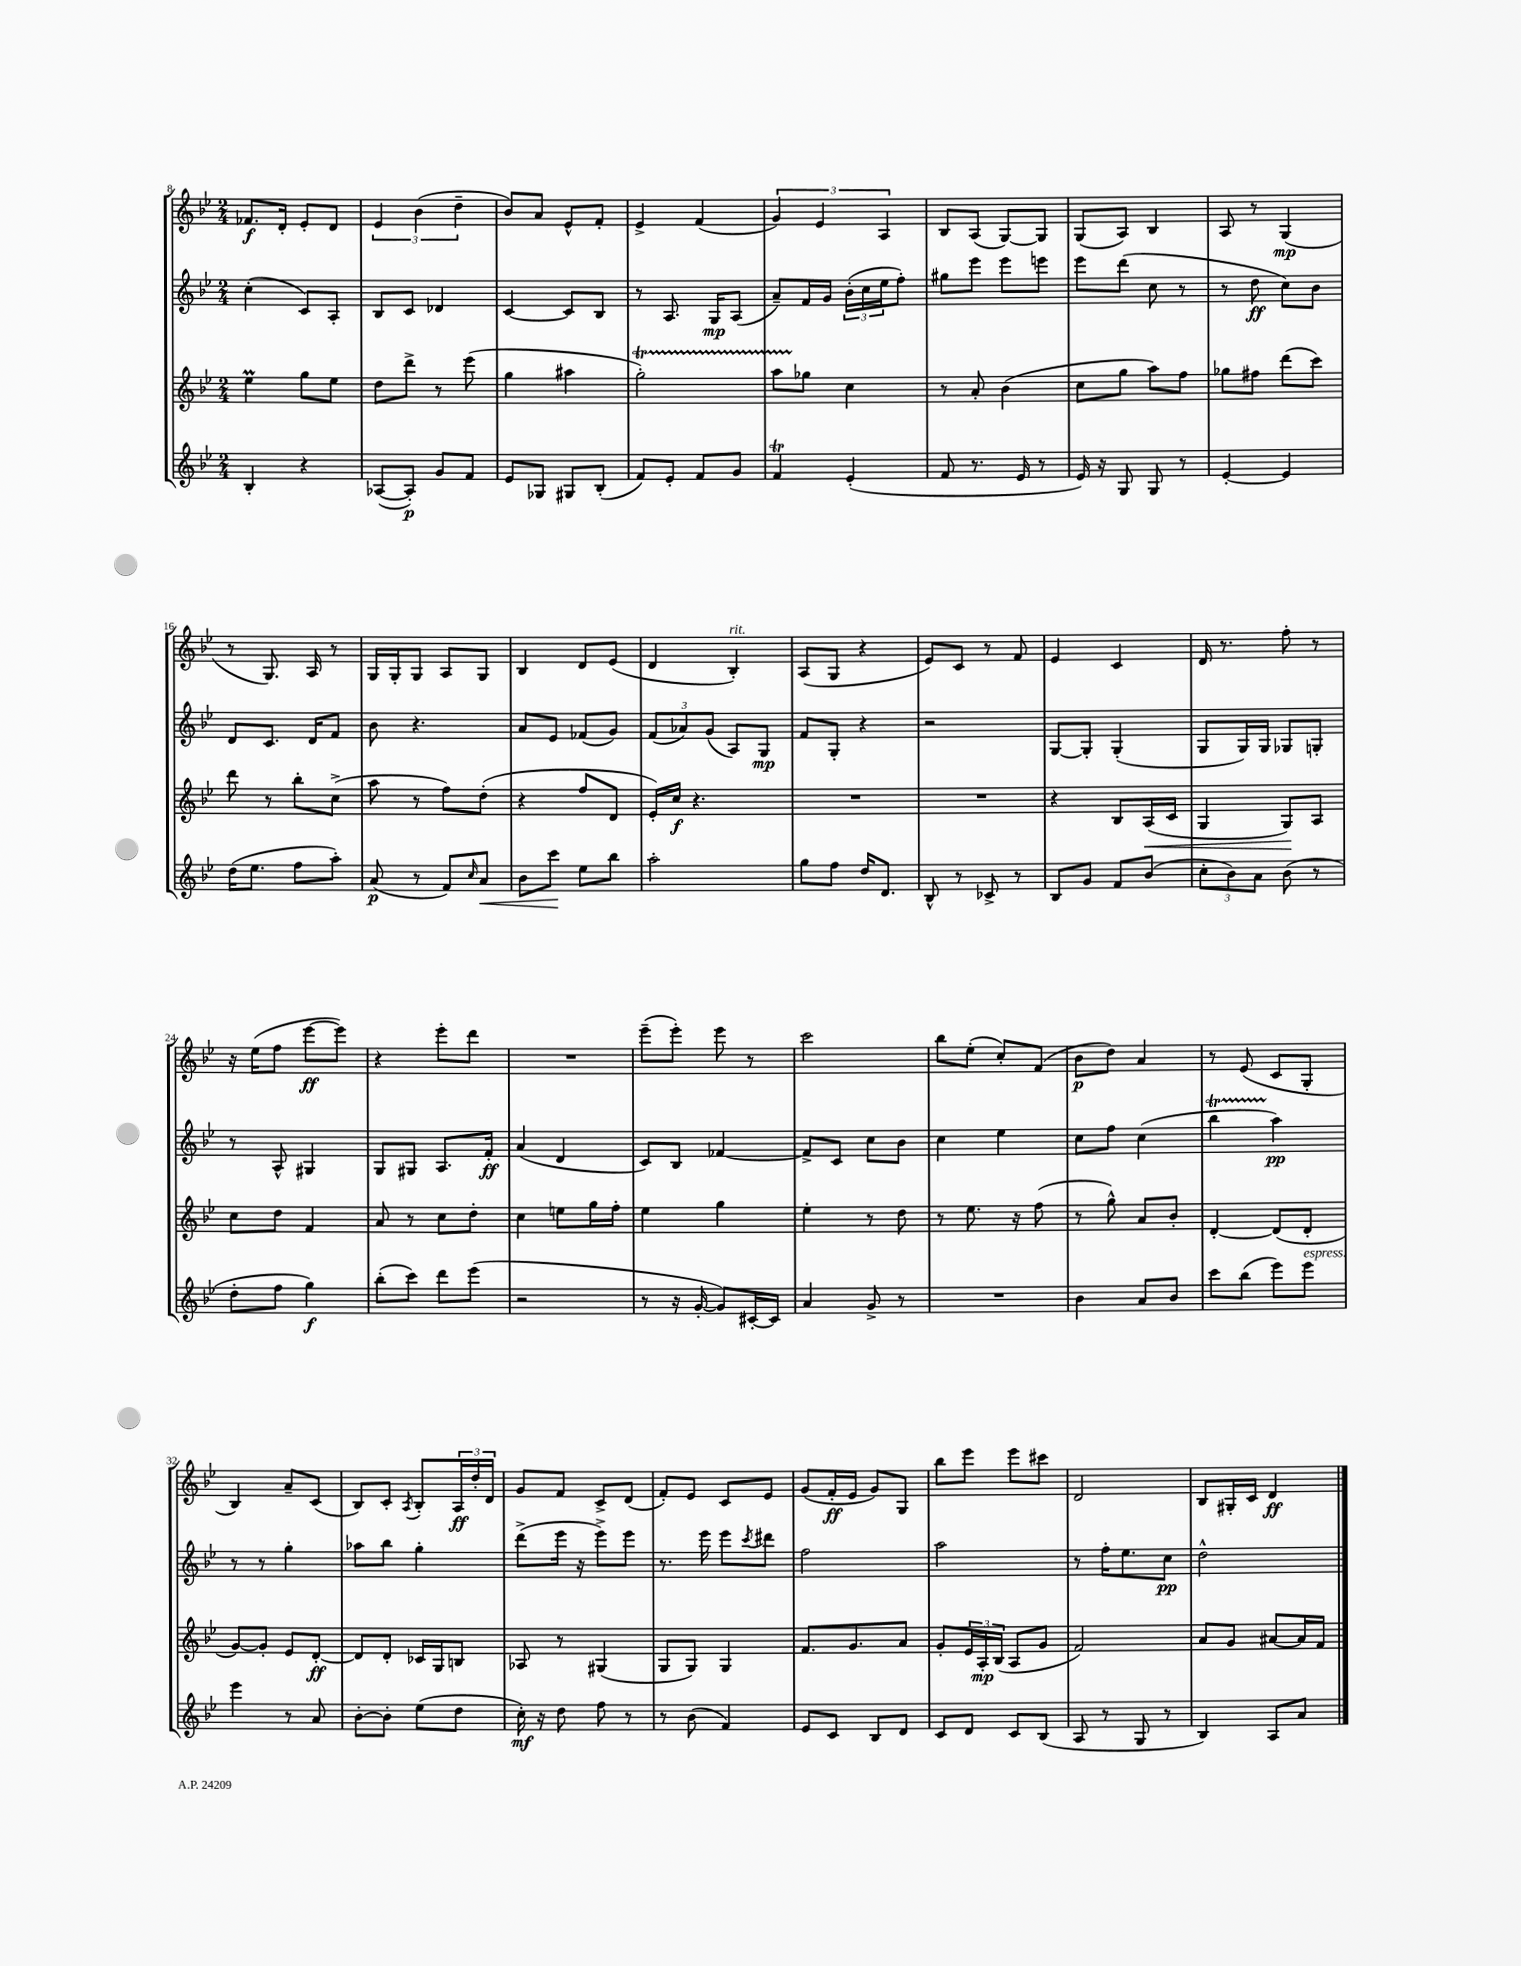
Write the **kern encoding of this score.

**kern	**dynam	**kern	**dynam	**kern	**dynam	**kern	**dynam
*part4	*part4	*part3	*part3	*part2	*part2	*part1	*part1
*staff4	*staff4	*staff3	*staff3	*staff2	*staff2	*staff1	*staff1
*clefG2	*	*clefG2	*	*clefG2	*	*clefG2	*
*k[b-e-]	*	*k[b-e-]	*	*k[b-e-]	*	*k[b-e-]	*
*M2/4	*	*M2/4	*	*M2/4	*	*M2/4	*
=8	=8	=8	=8	=8	=8	=8	=8
4B-'/	.	4ee-M\	.	(4cc'\	.	8.f-X/L	f
.	.	.	.	.	.	16d'/Jk	.
4r	.	8gg\L	.	8c/L)	.	8e-'/L	.
.	.	8ee-\J	.	8A'/J	.	8d/J	.
=9	=9	=9	=9	=9	=9	=9	=9
([8A-X/L	.	8dd\L	.	8B-/L	.	6e-/	.
8A-'/J])	p	8ddd^\J	.	8c/J	.	.	.
.	.	.	.	.	.	(6b-\	.
8g/L	.	8r	.	4d-X/	.	.	.
.	.	.	.	.	.	6dd~\	.
8f/J	.	(8eee-\	.	.	.	.	.
=10	=10	=10	=10	=10	=10	=10	=10
8e-/L	.	4gg\	.	[4c/	.	8b-/L)	.
8G-X/J	.	.	.	.	.	8a/J	.
8G#X/L	.	4aa#X\	.	8c/L]	.	8e-^^/L	.
(8B-'/J	.	.	.	8B-/J	.	8f'/J	.
=11	=11	=11	=11	=11	=11	=11	=11
8f/L)	.	2ggT'\)	.	8r	.	4e-^/	.
8e-'/J	.	.	.	8.A/	.	.	.
8f/L	.	.	.	.	.	(4f/	.
.	.	.	.	16G/KL	mp	.	.
8g/J	.	.	.	(8A/J	.	.	.
=12	=12	=12	=12	=12	=12	=12	=12
4fT/	.	8aaTTT\L	.	8a~/L)	.	6g/)	.
.	.	8gg-X\J	.	16f/L	.	.	.
.	.	.	.	.	.	6e-/	.
.	.	.	.	16g/JJ	.	.	.
(4e-'/	.	4cc\	.	(24b-'\LL	.	.	.
.	.	.	.	24cc\	.	.	.
.	.	.	.	24ee-\J	.	6A/	.
.	.	.	.	8ff'\J)	.	.	.
=13	=13	=13	=13	=13	=13	=13	=13
8f/	.	8r	.	8gg#X\L	.	8B-/L	.
8.r	.	8a'/	.	8eee-\J	.	(8A/J	.
.	.	(4b-\	.	8eee-\L	.	[8G/L)	.
16e-/	.	.	.	.	.	.	.
8r	.	.	.	8eeen\J	.	8G/J]	.
=14	=14	=14	=14	=14	=14	=14	=14
16e-/)	.	8cc\L	.	8eee-\L	.	(8G/L	.
16r	.	.	.	.	.	.	.
8G/	.	8gg\J	.	(8ddd\J	.	8A/J)	.
8G/	.	8aa\L)	.	8cc\	.	4B-/	.
8r	.	8ff\J	.	8r	.	.	.
=15	=15	=15	=15	=15	=15	=15	=15
[4e-'/	.	8gg-X\L	.	8r	.	8A/	.
.	.	8ff#X\J	.	8dd\	ff	8r	.
4e-/]	.	(8ddd\L	.	8cc\L)	.	(4G/	mp
.	.	8ccc\J)	.	8b-\J	.	.	.
!!LO:LB:g=z
=16	=16	=16	=16	=16	=16	=16	=16
(16dd\KL	.	8ddd\	.	8d/L	.	8r	.
8.ee-\J	.	.	.	.	.	.	.
.	.	8r	.	8.c/J	.	8.G/)	.
8ff\L	.	8bb-'\L	.	.	.	.	.
.	.	.	.	16d/KL	.	16A/	.
8aa'\J)	.	(8cc^\J	.	8f/J	.	8r	.
=17	=17	=17	=17	=17	=17	=17	=17
(8a/	p	8aa\	.	8b-\	.	16G/LL	.
.	.	.	.	.	.	16G'/J	.
8r	.	8r	.	4.r	.	8G/J	.
8f/L)	.	8ff\L)	.	.	.	8A/L	.
16qqcc/	.	.	.	.	.	.	.
!	!LO:HP:b	!	!	!	!	!	!
8a/J	<	(8dd'\J	.	.	.	8G/J	.
=18	=18	=18	=18	=18	=18	=18	=18
8b-\L	.	4r	.	8a/L	.	4B-/	.
8ccc\J	.	.	.	8e-/J	.	.	.
8ee-\L	[	8ff/L	.	(8f-X/L	.	8d/L	.
8bb-\J	.	8d/J	.	8g/J)	.	(8e-/J	.
=19	=19	=19	=19	=19	=19	=19	=19
2aa'\	.	16e-'/LL)	.	(12f/L	.	4d/	.
.	.	16cc/JJ	f	.	.	.	.
.	.	.	.	12a-X/)	.	.	.
.	.	4.r	.	.	.	.	.
.	.	.	.	(12g/J	.	.	.
!	!	!	!	!	!	!LO:TX:a:i:t=rit.	!
.	.	.	.	8A/L)	.	4B-'/)	.
.	.	.	.	8G/J	mp	.	.
=20	=20	=20	=20	=20	=20	=20	=20
8gg\L	.	2r	.	8f/L	.	(8A/L	.
8ff\J	.	.	.	8G'/J	.	8G/J	.
16dd/KL	.	.	.	4r	.	4r	.
8.d/J	.	.	.	.	.	.	.
=21	=21	=21	=21	=21	=21	=21	=21
8B-^^/	.	2r	.	2r	.	8e-/L)	.
8r	.	.	.	.	.	8c/J	.
8c-X^/	.	.	.	.	.	8r	.
8r	.	.	.	.	.	8f/	.
=22	=22	=22	=22	=22	=22	=22	=22
8B-/L	.	4r	.	[8G/L	.	4e-/	.
8g/J	.	.	.	8G'/J]	.	.	.
8f/L	.	8B-/L	.	(4G'/	.	4c/	.
!	!	!	!LO:HP:b	!	!	!	!
(8b-/J	.	(16A/L	<	.	.	.	.
.	.	16c/JJ	.	.	.	.	.
=23	=23	=23	=23	=23	=23	=23	=23
12cc'\L	.	4G/	.	8G/L	.	16d/	.
.	.	.	.	.	.	8.r	.
12b-\)	.	.	.	.	.	.	.
.	.	.	.	16G/L)	.	.	.
12a\J	.	.	.	.	.	.	.
.	.	.	.	16G/JJ	.	.	.
(8b-\	.	8G/L)	.	8G-X/L	.	8ff'\	.
8r	.	8A/J	[	8Gn'/J	.	8r	.
!!LO:LB:g=z
=24	=24	=24	=24	=24	=24	=24	=24
8dd'\L	.	8cc\L	.	8r	.	16r	.
.	.	.	.	.	.	(16ee-\KL	.
8ff\J	.	8dd\J	.	8A^^/	.	8ff\J	.
4gg\)	f	4f/	.	4G#X/	.	[8eee-\L	ff
.	.	.	.	.	.	8eee-\J])	.
=25	=25	=25	=25	=25	=25	=25	=25
(8bb-'\L	.	8a/	.	8G/L	.	4r	.
8ccc\J)	.	8r	.	8G#X/J	.	.	.
8ddd\L	.	8cc\L	.	8.A/L	.	8eee-'\L	.
(8eee-\J	.	8dd'\J	.	.	.	8ddd\J	.
.	.	.	.	16f'/Jk	ff	.	.
=26	=26	=26	=26	=26	=26	=26	=26
2r	.	4cc\	.	(4a/	.	2r	.
.	.	8een\L	.	4d/	.	.	.
.	.	16gg\L	.	.	.	.	.
.	.	16ff'\JJ	.	.	.	.	.
=27	=27	=27	=27	=27	=27	=27	=27
8r	.	4ee-\	.	8c/L)	.	(8eee-~\L	.
16r	.	.	.	8B-/J	.	8eee-'\J)	.
[16g'/	.	.	.	.	.	.	.
8g/L])	.	4gg\	.	[4f-X/	.	8eee-\	.
[16c#X'/L	.	.	.	.	.	8r	.
16c#/JJ]	.	.	.	.	.	.	.
=28	=28	=28	=28	=28	=28	=28	=28
4a/	.	4ee-'\	.	8f-^/L]	.	2ccc\	.
.	.	.	.	8c/J	.	.	.
8g^/	.	8r	.	8cc\L	.	.	.
8r	.	8dd\	.	8b-\J	.	.	.
=29	=29	=29	=29	=29	=29	=29	=29
2r	.	8r	.	4cc\	.	8bb-\L	.
.	.	8.ee-\	.	.	.	(8ee-'\J	.
.	.	.	.	4ee-\	.	8cc'/L)	.
.	.	16r	.	.	.	.	.
.	.	(8ff\	.	.	.	(8f/J	.
=30	=30	=30	=30	=30	=30	=30	=30
4b-\	.	8r	.	8cc\L	.	8b-\L	p
.	.	8gg^^\)	.	8ff\J	.	8dd\J)	.
8a/L	.	8a/L	.	(4cc\	.	4a/	.
8b-/J	.	8b-'/J	.	.	.	.	.
=31	=31	=31	=31	=31	=31	=31	=31
8ccc\L	.	[4d'/	.	4bb-T\	.	8r	.
(8bb-\J	.	.	.	.	.	(8e-/	.
8eee-\L)	.	(8d/L]	.	4aa\)	pp	8c/L	.
!LO:TX:a:i:t=espress.	!	!	!	!	!	!	!
8eee-\J	.	8d'/J	.	.	.	8G'/J	.
!!LO:LB:g=z
=32	=32	=32	=32	=32	=32	=32	=32
4eee-\	.	[8g/L)	.	8r	.	4B-/)	.
.	.	8g'/J]	.	8r	.	.	.
8r	.	8e-/L	.	4gg'\	.	8a~/L	.
8a/	.	[8d'/J	ff	.	.	(8c/J	.
=33	=33	=33	=33	=33	=33	=33	=33
[8b-'\L	.	8d/L]	.	8aa-X\L	.	8B-/L)	.
8b-'\J]	.	8d'/J	.	8bb-\J	.	8c'/J	.
.	.	.	.	.	.	8qA/	.
(8ee-\L	.	16c-X/LL	.	4gg'\	.	8B-'/L	.
.	.	16G/J	.	.	.	.	.
8dd\J	.	8Bn/J	.	.	.	24A/L	ff
.	.	.	.	.	.	24dd'/	.
.	.	.	.	.	.	24d/JJ	.
=34	=34	=34	=34	=34	=34	=34	=34
16cc'\)	mf	8A-X/	.	(8ddd^\L	.	8g/L	.
16r	.	.	.	.	.	.	.
8dd\	.	8r	.	16eee-\Jk	.	8f/J	.
.	.	.	.	16r	.	.	.
8ff\	.	(4G#X/	.	8eee-^\L)	.	8c^/L	.
8r	.	.	.	8eee-\J	.	(8d/J	.
=35	=35	=35	=35	=35	=35	=35	=35
8r	.	8G/L	.	8.r	.	8f'/L)	.
(8b-\	.	8G/J)	.	.	.	8e-/J	.
.	.	.	.	16eee-\	.	.	.
4f/)	.	4G/	.	8eee-\L	.	8c/L	.
.	.	.	.	8qccc/	.	.	.
.	.	.	.	8ddd#X\J	.	8e-/J	.
=36	=36	=36	=36	=36	=36	=36	=36
8e-/L	.	8.f/L	.	2ff\	.	(8g/L	.
8c/J	.	.	.	.	.	16f'/L	ff
.	.	8.g/	.	.	.	16e-/JJ	.
8B-/L	.	.	.	.	.	8g/L)	.
8d/J	.	8a/J	.	.	.	8G/J	.
=37	=37	=37	=37	=37	=37	=37	=37
8c/L	.	8g'/L	.	2aa\	.	8bb-\L	.
8d/J	.	24e-/L	.	.	.	8eee-\J	.
.	.	24A'/	mp	.	.	.	.
.	.	(24B-/JJ	.	.	.	.	.
8c/L	.	8A/L	.	.	.	8eee-\L	.
(8B-/J	.	8g/J	.	.	.	8ccc#X\J	.
=38	=38	=38	=38	=38	=38	=38	=38
8A/	.	2f/)	.	8r	.	2d/	.
8r	.	.	.	16ff'\KL	.	.	.
.	.	.	.	8.ee-\	.	.	.
8G/	.	.	.	.	.	.	.
8r	.	.	.	8cc\J	pp	.	.
=39	=39	=39	=39	=39	=39	=39	=39
4B-/)	.	8a/L	.	2dd^^\	.	8B-/L	.
.	.	8g/J	.	.	.	16G#X'/L	.
.	.	.	.	.	.	16c/JJ	.
8A/L	.	[8a#X/L	.	.	.	4d/	ff
8a/J	.	16a#/L]	.	.	.	.	.
.	.	16f/JJ	.	.	.	.	.
==	==	==	==	==	==	==	==
*-	*-	*-	*-	*-	*-	*-	*-
